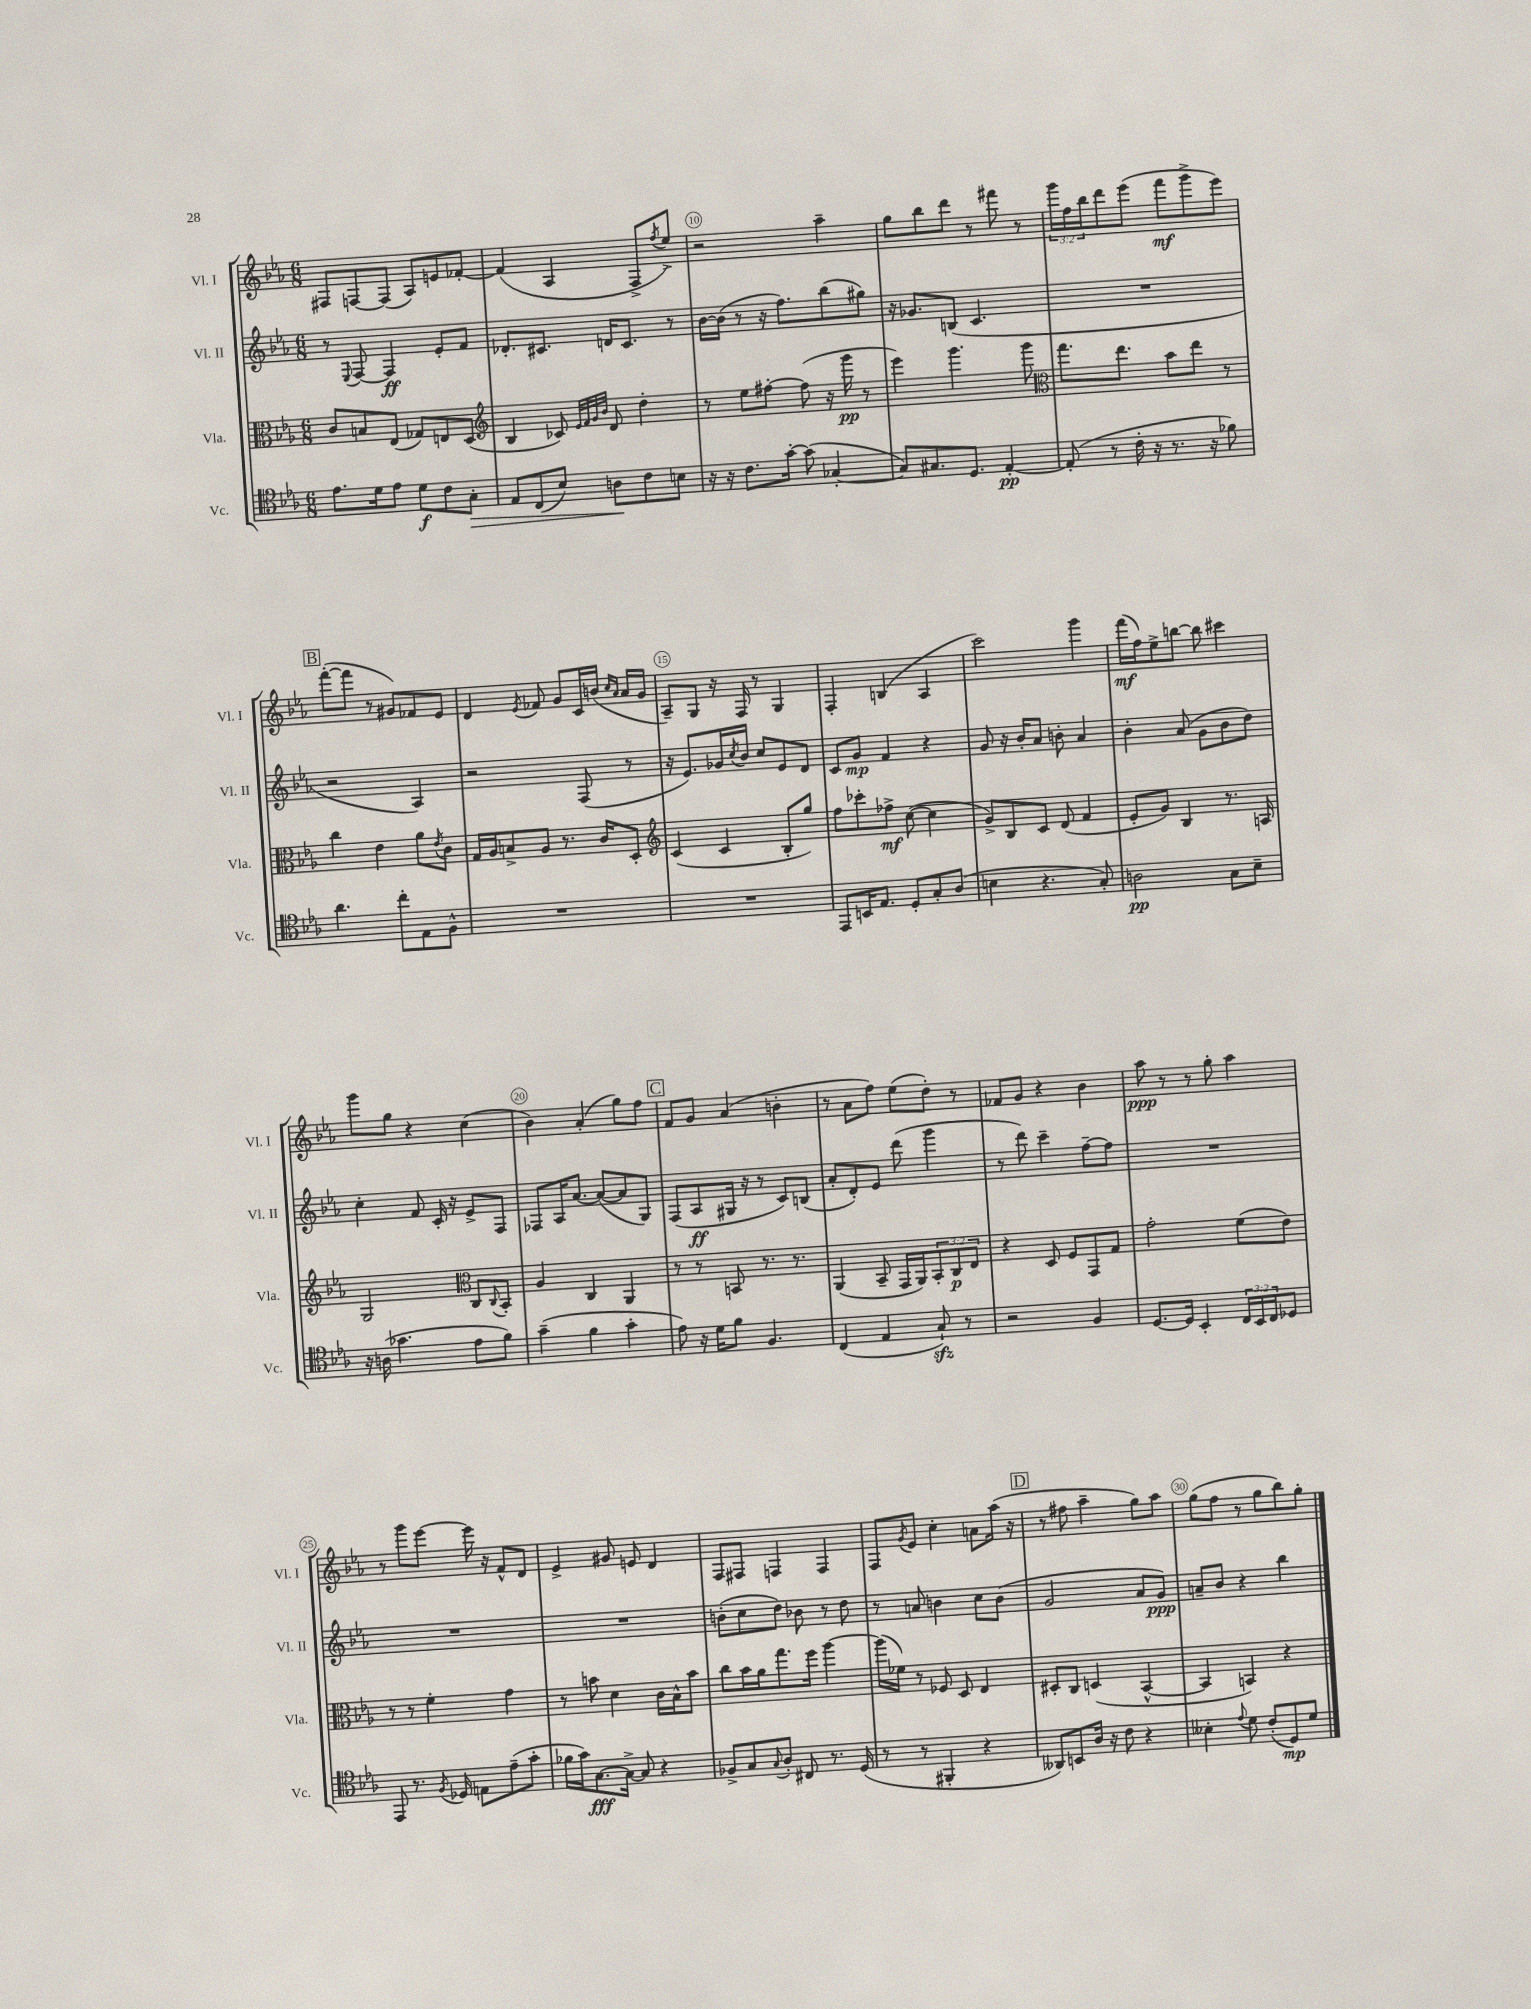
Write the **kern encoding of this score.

**kern	**dynam	**kern	**dynam	**kern	**dynam	**kern	**dynam
*part4	*part4	*part3	*part3	*part2	*part2	*part1	*part1
*staff4	*staff4	*staff3	*staff3	*staff2	*staff2	*staff1	*staff1
*I"Vc.	*	*I"Vla.	*	*I"Vl. II	*	*I"Vl. I	*
*I'Vc.	*	*I'Vla.	*	*I'Vl. II	*	*I'Vl. I	*
*clefC4	*	*clefC3	*	*clefG2	*	*clefG2	*
*k[b-e-a-]	*	*k[b-e-a-]	*	*k[b-e-a-]	*	*k[b-e-a-]	*
*M6/8	*	*M6/8	*	*M6/8	*	*M6/8	*
=8	=8	=8	=8	=8	=8	=8	=8
8.e-\L	.	8c/L	.	8r	.	8F#X/L	.
.	.	.	.	8qqE-/	.	.	.
.	.	8Bn/	.	[8F/	.	[8Fn/	.
16d\k	.	.	.	.	.	.	.
8e-\J	.	(8E-/J	.	4F/]	ff	(8F/J]	.
8d\L	f	8G-X/L)	.	.	.	8A-/L)	.
8c\	.	8En/	.	8e-'/L	.	8en/	.
!	!LO:HP:b	!	!	!	!	!	!
8G'\J	>	(8D/J	.	8f/J	.	[8f-X'/J	.
=9	=9	=9	=9	=9	=9	=9	=9
*	*	*clefG2	*	*	*	*	*
8E-/L	.	4B-/	.	8.d-X'/L	.	(4f-/]	.
(8C/	.	.	.	.	.	.	.
.	.	.	.	8.c#X/J	.	.	.
8B-/J)	.	8c-X/)	.	.	.	4A-/	.
.	.	32qqe-/LLL	.	.	.	.	.
.	.	32qqf/	.	.	.	.	.
.	.	32qqg/	.	.	.	.	.
.	.	32qqb-/JJJ	.	.	.	.	.
8An\L	.	8d/	.	16dn/KL	.	.	.
.	.	.	.	8.c#/J	.	.	.
8c\	]	4dd'\	.	.	.	8F^/L	.
.	.	.	.	.	.	8qff/	.
8Bn\J	.	.	.	8r	.	8ee-^/J)	.
=10	=10	=10	=10	=10	=10	=10	=10
16r	.	8r	.	[16b-\LL	.	2r	.
16r	.	.	.	(16b-\JJ]	.	.	.
8.c\L	.	8ee-\L	.	8r	.	.	.
.	.	[8ff#X'\J	.	16r	.	.	.
[16g'\Jk	.	.	.	8.ff\L)	.	.	.
(8g\]	.	(8ff#\]	.	.	.	.	.
[4G-X'/	.	16r	.	(8bb-\	.	4aa-~\	.
.	.	16ggg\	pp	.	.	.	.
.	.	8r	.	8gg#X\J)	.	.	.
=11	=11	=11	=11	=11	=11	=11	=11
8G-/L])	.	4eee-\)	.	16r	.	8gg\L	.
.	.	.	.	8.g-X/L	.	.	.
8.G#X/	.	.	.	.	.	8bb-\	.
.	.	4.ggg\	.	(8Bn/J	.	8ddd\J	.
8.D/J	.	.	.	.	.	.	.
.	.	.	.	4.c/	.	8r	.
[4E-'/	pp	.	.	.	.	8fff#X\	.
.	.	8ggg\	.	.	.	8r	.
=12	=12	=12	=12	=12	=12	=12	=12
*	*	*clefC3	*	*	*	*	*
(8E-'/]	.	8.gg\L	.	2.r	.	24ggg\LL	.
.	.	.	.	.	.	24ff\	.
.	.	.	.	.	.	24bb-\J	.
8r	.	.	.	.	.	8ddd\	.
.	.	8.ee-\J	.	.	.	.	.
16c'\	.	.	.	.	.	(8eee-\J	.
16r	.	.	.	.	.	.	.
8.r	.	8b-\L	.	.	.	8fff\L	mf
.	.	8ee-\J	.	.	.	8ggg^\	.
16r	.	.	.	.	.	.	.
8f-X\)	.	8r	.	.	.	8eee-\J)	.
!!LO:LB:g=z
!!LO:REH:place=s1:t=B
=13	=13	=13	=13	=13	=13	=13	=13
4.a-\	.	4cc\	.	2r	.	([8fff'\L	.
.	.	.	.	.	.	8fff\J]	.
.	.	4e-\	.	.	.	8r	.
8cc'\L	.	.	.	.	.	8g#X/L)	.
8E-\	.	8a-\L	.	4A-/)	.	8f-X/	.
.	.	8qe-/	.	.	.	.	.
8F^^\J	.	8c\J	.	.	.	8e-/J	.
=14	=14	=14	=14	=14	=14	=14	=14
2.r	.	16G/LL	.	2r	.	4d/	.
.	.	16A-/J	.	.	.	.	.
.	.	8Bn^/	.	.	.	.	.
.	.	.	.	.	.	8qe-/	.
.	.	8A-/J	.	.	.	8f-X/	.
.	.	8.r	.	.	.	8g/L	.
.	.	.	.	(8F/	.	16c/L	.
.	.	16c/KL	.	.	.	(16bn/JJ	.
.	.	.	.	.	.	16qqcc/LL	.
.	.	.	.	.	.	16qqa-/JJ	.
.	.	8D'/J	.	8r	.	16a-/LL	.
.	.	.	.	.	.	16g/JJ	.
=15	=15	=15	=15	=15	=15	=15	=15
*	*	*clefG2	*	*	*	*	*
2.r	.	(4c/	.	16r	.	8A-~/L)	.
.	.	.	.	8.e-/L)	.	.	.
.	.	.	.	.	.	8G/J	.
.	.	4c/	.	16g-X/L	.	16r	.
.	.	.	.	8qcc/	.	.	.
.	.	.	.	16b-/JJ	.	16F/	.
.	.	.	.	8cc/L	.	8r	.
.	.	8B-'/L	.	8e-/	.	4G/	.
.	.	8gg/J)	.	8d/J	.	.	.
=16	=16	=16	=16	=16	=16	=16	=16
8EE-/L	.	8ff\L	.	8c/L	.	4F'/	.
16BBn/K	.	8ccc-X'\	.	8g/J	mp	.	.
8.E-/J	.	.	.	.	.	.	.
.	.	8ff-X^\J	mf	4f/	.	(4Bn/	.
8D'/L	.	([8cc\	.	.	.	.	.
8G'/	.	4cc\]	.	4r	.	4A-/	.
(8A-/J	.	.	.	.	.	.	.
=17	=17	=17	=17	=17	=17	=17	=17
4Bn\	.	8g^/L)	.	8g/	.	2ccc\)	.
.	.	8B-/	.	16r	.	.	.
.	.	.	.	16b-'/KL	.	.	.
4.r	.	8c/J	.	8a-/J	.	.	.
.	.	(8d/	.	8bn'\	.	.	.
.	.	4f/	.	4a-/	.	4ggg\	.
8G'/)	.	.	.	.	.	.	.
=18	=18	=18	=18	=18	=18	=18	=18
2An\	pp	8e-'/L	.	4b-'\	.	(16fff\LL	mf
.	.	.	.	.	.	16ff\J)	.
.	.	8g/J)	.	.	.	8ee-^\	.
.	.	4B-/	.	(8a-/	.	[8bbn\J	.
.	.	.	.	8g\L	.	8bb\]	.
8G\L	.	8.r	.	8b-\	.	4ccc#X\	.
8B-~\J	.	.	.	8dd\J)	.	.	.
.	.	16An/	.	.	.	.	.
!!LO:LB:g=z
=19	=19	=19	=19	=19	=19	=19	=19
16r	.	2G/	.	4cc'\	.	8ggg\L	.
(16An\	.	.	.	.	.	.	.
4.g-X\	.	.	.	.	.	8gg\J	.
.	.	.	.	8f/	.	4r	.
.	.	.	.	16c'/	.	.	.
.	.	.	.	16r	.	.	.
*	*	*clefC3	*	*	*	*	*
8e-\L	.	8C/L	.	8e-^/L	.	(4cc\	.
.	.	8qqC/	.	.	.	.	.
8f\J)	.	8BB-'/J	.	8F/J	.	.	.
=20	=20	=20	=20	=20	=20	=20	=20
(4g~\	.	4A-/	.	8F-X/L	.	4b-\)	.
.	.	.	.	16A-/K	.	.	.
.	.	.	.	[8.a-/J	.	.	.
4f\	.	4C/	.	.	.	(4a-'/	.
.	.	.	.	(8a-/L_	.	.	.
4g'\	.	4AA-/	.	8a-/]	.	8gg\L)	.
.	.	.	.	8G/J)	.	8ff\J	.
!!LO:REH:place=s1:t=C
=21	=21	=21	=21	=21	=21	=21	=21
8e-\)	.	8r	.	(8F/L	.	8f/L	.
16r	.	8r	.	8A-/	ff	8g/J	.
16d\KL	.	.	.	.	.	.	.
8f\J	.	8BBn/	.	16G#X/Jk	.	(4a-/	.
.	.	.	.	16r	.	.	.
4.F/	.	8.r	.	8r	.	.	.
.	.	.	.	8c/L)	.	4bn'\	.
.	.	8.r	.	.	.	.	.
.	.	.	.	(8Bn/J	.	.	.
=22	=22	=22	=22	=22	=22	=22	=22
(4C/	.	(4AA-/	.	8a-'/L	.	8r	.
.	.	.	.	8d'/)	.	8a-\L	.
4E-/	.	8BB-~/	.	8e-/J	.	8ff\J)	.
.	.	16GG/LL	.	(8ddd\	.	(8ee-\L	.
.	.	16AA-/J)	.	.	.	.	.
8Gzz`/)	.	12BB-'/	.	4ggg\	.	8dd'\J)	.
.	.	12C/	p	.	.	.	.
8r	.	.	.	.	.	8r	.
.	.	12E-/J	.	.	.	.	.
=23	=23	=23	=23	=23	=23	=23	=23
2r	.	4r	.	8r	.	8f-X/L	.
.	.	.	.	8ddd\)	.	8g/J	.
.	.	8D/	.	4ccc~\	.	4r	.
.	.	8F/L	.	.	.	.	.
4F/	.	8GG/	.	[8ff~\L	.	4b-\	.
.	.	8G/J	.	8ff\J]	.	.	.
=24	=24	=24	=24	=24	=24	=24	=24
[8.D/L	.	2g'\	.	2.r	.	8aa-\	ppp
.	.	.	.	.	.	8r	.
16D/Jk]	.	.	.	.	.	.	.
4BB-'/	.	.	.	.	.	8r	.
.	.	.	.	.	.	8gg'\	.
24C/LL	.	(8f\L	.	.	.	4aa-\	.
24BB-/	.	.	.	.	.	.	.
24C/J	.	.	.	.	.	.	.
8D-X/J	.	8e-\J)	.	.	.	.	.
!!LO:LB:g=z
=25	=25	=25	=25	=25	=25	=25	=25
8EE-/	.	8r	.	2.r	.	8r	.
8.r	.	8r	.	.	.	8ggg\L	.
.	.	4f'\	.	.	.	[8eee-\J	.
8qF/	.	.	.	.	.	.	.
16D-X/	.	.	.	.	.	.	.
8En\L	.	.	.	.	.	16eee-\]	.
.	.	.	.	.	.	16r	.
(8e-~\	.	4g\	.	.	.	8f^^/L	.
8g'\J	.	.	.	.	.	8d/J	.
=26	=26	=26	=26	=26	=26	=26	=26
16f-X\LL	.	8r	.	2.r	.	4e-^/	.
16g\J)	.	.	.	.	.	.	.
[8.G\	fff	8bn\	.	.	.	.	.
.	.	4d\	.	.	.	8g#X/	.
16G^\Jk_	.	.	.	.	.	.	.
8G/]	.	.	.	.	.	8en/	.
4r	.	16c\LL	.	.	.	4d/	.
.	.	16B-^^\J	.	.	.	.	.
.	.	8b\J	.	.	.	.	.
=27	=27	=27	=27	=27	=27	=27	=27
8F-X^/L	.	8cc\L	.	(8bn'\L	.	8F/L	.
8G/	.	16b-\L	.	8cc\	.	8F#X/J	.
.	.	16a-\J	.	.	.	.	.
8qqG/	.	.	.	.	.	.	.
8A-'/J	.	8.gg\	.	8dd\J)	.	4Fn/	.
8C#X/	.	.	.	8b-X\	.	.	.
.	.	16ff\Jk	.	.	.	.	.
8.r	.	[4aa-\	.	8r	.	4F/	.
.	.	.	.	8dd\	.	.	.
(16D/	.	.	.	.	.	.	.
=28	=28	=28	=28	=28	=28	=28	=28
8r	.	(16aa-\LL]	.	8r	.	8F/L	.
.	.	16f-X\JJ)	.	.	.	.	.
.	.	.	.	.	.	8qg/	.
8r	.	8r	.	8an/	.	8e-/J	.
4FF#X'/	.	8F-X/	.	4bn\	.	4cc'\	.
.	.	8D/	.	.	.	.	.
4r	.	4E-/	.	8cc\L	.	8an\L	.
.	.	.	.	(8b\J	.	(16aa-\Jk	.
.	.	.	.	.	.	16r	.
!!LO:REH:place=s1:t=D
=29	=29	=29	=29	=29	=29	=29	=29
8AA--X/L)	.	8D#X'/L	.	2g/	.	8r	.
8BBn/	.	8C/J	.	.	.	8ff#X\	.
16A-/Jk	.	(4Dn/	.	.	.	4aa-~\	.
16r	.	.	.	.	.	.	.
8c\	.	.	.	.	.	.	.
4r	.	[4BB-^^/	.	8a-/L	.	8gg\L)	.
.	.	.	.	8g/J)	ppp	8aa-\J	.
=30	=30	=30	=30	=30	=30	=30	=30
4B--X'\	.	4BB-/]	.	8an~/L	.	(8gg\L	.
.	.	.	.	8b-/J	.	8ff\J	.
8qqe-/	.	.	.	.	.	.	.
8d\	.	4BBn/)	.	4r	.	8r	.
(8c'/L	.	.	.	.	.	8gg\L	.
8D/)	mp	4r	.	4bb-\	.	8bb-\)	.
8d/J	.	.	.	.	.	8gg'\J	.
==	==	==	==	==	==	==	==
*-	*-	*-	*-	*-	*-	*-	*-
